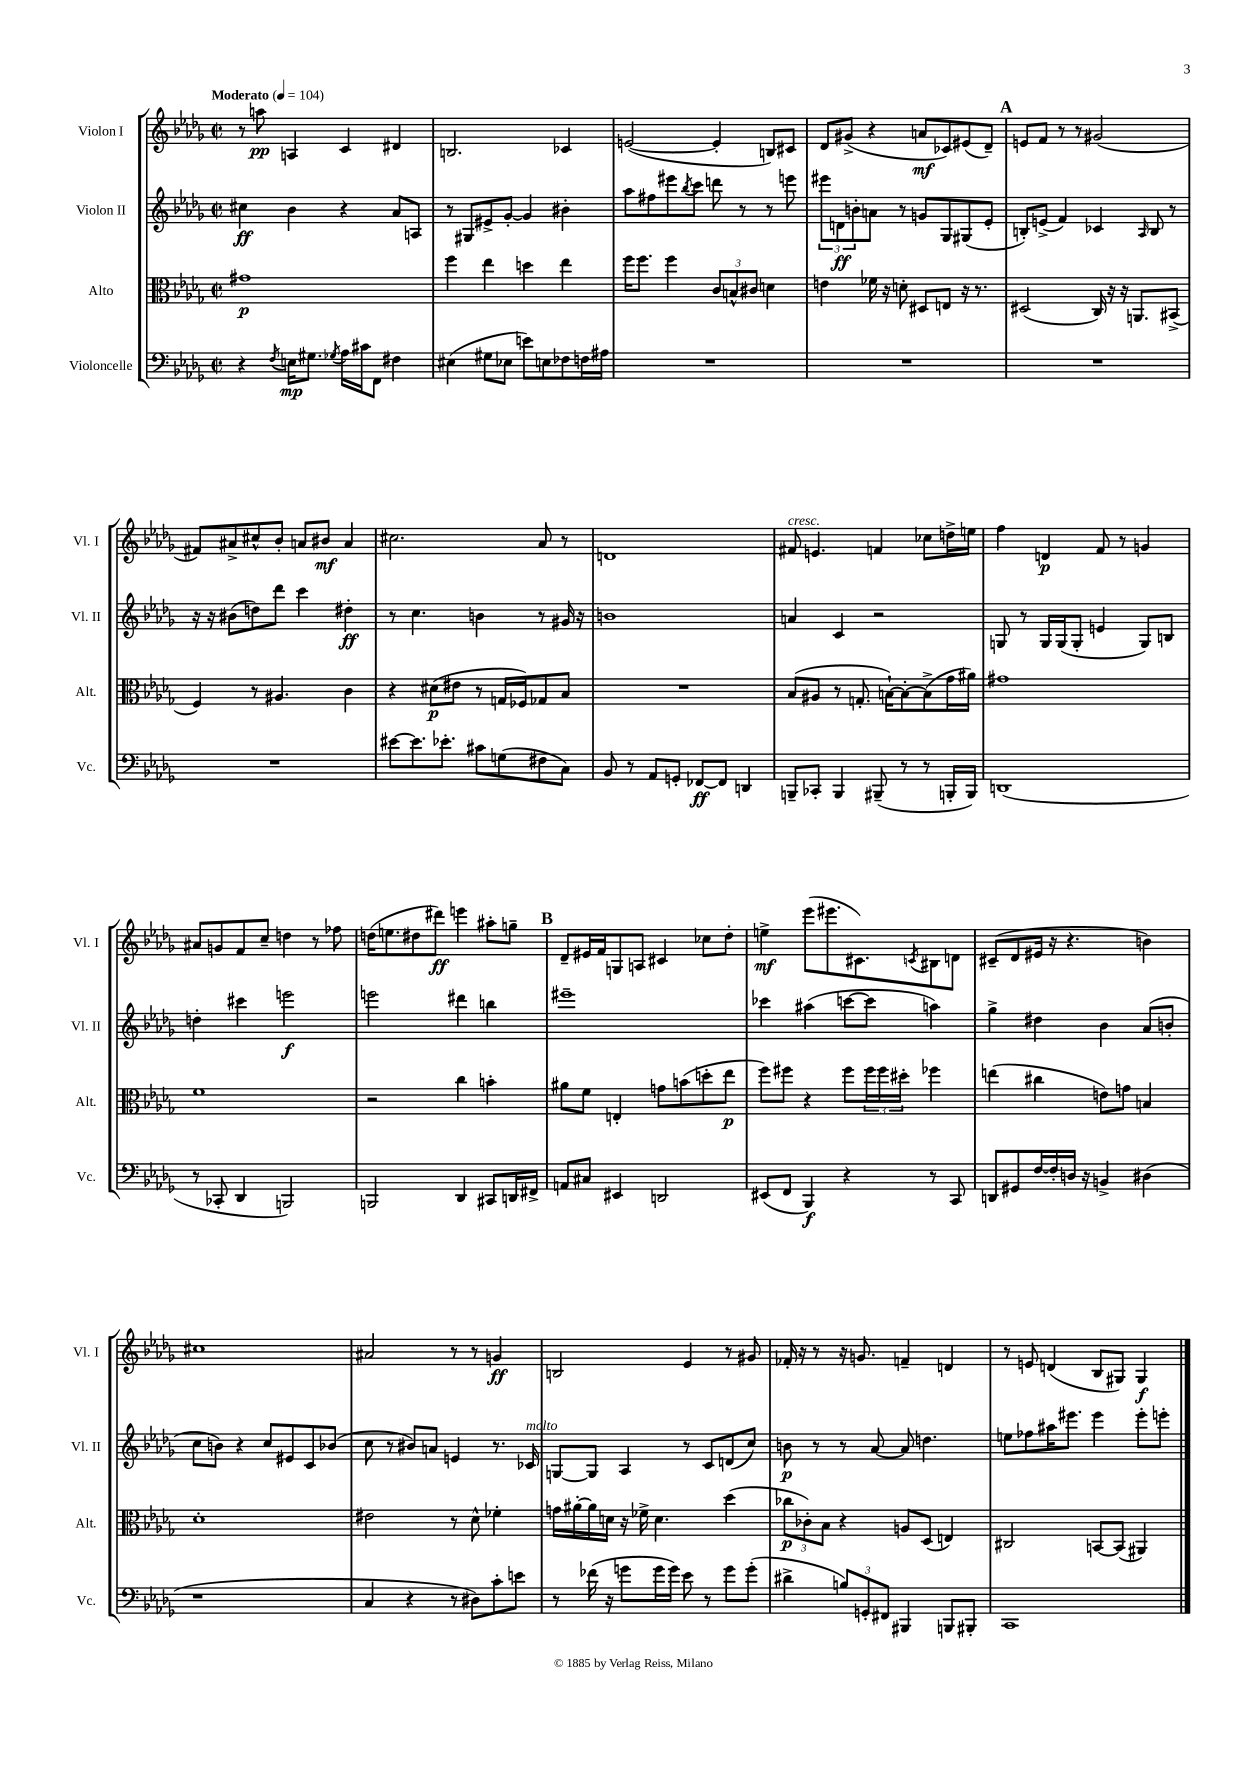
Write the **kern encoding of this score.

**kern	**dynam	**kern	**dynam	**kern	**dynam	**kern	**dynam
*part4	*part4	*part3	*part3	*part2	*part2	*part1	*part1
*staff4	*staff4	*staff3	*staff3	*staff2	*staff2	*staff1	*staff1
*I"Violoncelle	*	*I"Alto	*	*I"Violon II	*	*I"Violon I	*
*I'Vc.	*	*I'Alt.	*	*I'Vl. II	*	*I'Vl. I	*
*clefF4	*	*clefC3	*	*clefG2	*	*clefG2	*
*k[b-e-a-d-g-]	*	*k[b-e-a-d-g-]	*	*k[b-e-a-d-g-]	*	*k[b-e-a-d-g-]	*
*M2/2	*	*M2/2	*	*M2/2	*	*M2/2	*
*met(c|)	*	*met(c|)	*	*met(c|)	*	*met(c|)	*
*MM104	*	*MM104	*	*MM104	*	*MM104	*
=1	=1	=1	=1	=1	=1	=1	=1
!	!	!	!	!	!	!LO:TX:a:B:t=Moderato	!
4r	.	1g#X	p	4cc#X\	ff	8r	.
.	.	.	.	.	.	8aan\	pp
8qF/	.	.	.	.	.	.	.
16En\KL	mp	.	.	4b-\	.	4An/	.
8.G#X\J	.	.	.	.	.	.	.
8qG-X/	.	.	.	.	.	.	.
16A-\LL	.	.	.	4r	.	4c/	.
16c#X\J	.	.	.	.	.	.	.
8FF\J	.	.	.	.	.	.	.
4F#X\	.	.	.	8a-/L	.	4d#X/	.
.	.	.	.	8An/J	.	.	.
=2	=2	=2	=2	=2	=2	=2	=2
(4E#X\	.	4ff\	.	8r	.	2.Bn/	.
.	.	.	.	8G#X/L	.	.	.
8G#X\L	.	4ee-\	.	8e#X^/	.	.	.
8E-X\J	.	.	.	[8g-'/J	.	.	.
8en\L)	.	4ddn\	.	4g-/]	.	.	.
8En\	.	.	.	.	.	.	.
8F-X\	.	4ee-\	.	4b#X'\	.	4c-X/	.
16Fn\L	.	.	.	.	.	.	.
16A#X\JJ	.	.	.	.	.	.	.
=3	=3	=3	=3	=3	=3	=3	=3
1r	.	16ff\KL	.	8aa-\L	.	([2en/	.
.	.	8.ff\J	.	.	.	.	.
.	.	.	.	8ff#X\	.	.	.
.	.	4ff\	.	8eee#X\	.	.	.
.	.	.	.	8qbb-/	.	.	.
.	.	.	.	8ccc\J	.	.	.
.	.	12c/L	.	8dddn\	.	4e'/]	.
.	.	12Bn^^/	.	.	.	.	.
.	.	.	.	8r	.	.	.
.	.	12c#X/J	.	.	.	.	.
.	.	4dn\	.	8r	.	8Bn/L)	.
.	.	.	.	8eeen\	.	8c#X/J	.
=4	=4	=4	=4	=4	=4	=4	=4
1r	.	4en\	.	12eee#X\L	.	8d-/L	.
.	.	.	.	12dn\	ff	.	.
.	.	.	.	.	.	(8g#X^/J	.
.	.	.	.	12bn'\	.	.	.
.	.	16f-X\	.	8an\J	.	4r	.
.	.	16r	.	.	.	.	.
.	.	8dn'\	.	8r	.	.	.
.	.	8D#X/L	.	8gn/L	.	8an/L	mf
.	.	8En/J	.	8G-/	.	8c-X/)	.
.	.	16r	.	(8G#X/	.	(8e#X/	.
.	.	8.r	.	.	.	.	.
.	.	.	.	8e-'/J	.	8d-~/J)	.
!!LO:REH:place=s1:t=A
=5	=5	=5	=5	=5	=5	=5	=5
1r	.	(2D#X/	.	8Bn'/L)	.	8en/L	.
.	.	.	.	(8en^/J	.	8f/J	.
.	.	.	.	4f/)	.	8r	.
.	.	.	.	.	.	8r	.
.	.	16C/)	.	4c-X/	.	(2g#X/	.
.	.	16r	.	.	.	.	.
.	.	16r	.	.	.	.	.
.	.	8.AAn/L	.	.	.	.	.
.	.	.	.	16qqA-/	.	.	.
.	.	.	.	8B/	.	.	.
.	.	(8BB#X^/J	.	8r	.	.	.
!!LO:LB:g=z
=6	=6	=6	=6	=6	=6	=6	=6
1r	.	4F/)	.	16r	.	8f#X/L)	.
.	.	.	.	16r	.	.	.
.	.	.	.	(8b#X\L	.	8a#X^/	.
.	.	8r	.	8ddn\)	.	8cc#X^^/	.
.	.	4.A#X/	.	8ddd-\J	.	8b-'/J	.
.	.	.	.	4ccc\	.	8an/L	.
.	.	.	.	.	.	8b#X/J	mf
.	.	4c\	.	4dd#X'\	ff	4a/	.
=7	=7	=7	=7	=7	=7	=7	=7
[8e#X\L	.	4r	.	8r	.	2.cc#X\	.
8.e#\]	.	.	.	4.cc\	.	.	.
.	.	(8d#X\L	p	.	.	.	.
8.e-X'\J	.	.	.	.	.	.	.
.	.	8e#X\J	.	.	.	.	.
8c#X\L	.	8r	.	4bn\	.	.	.
(8Gn\	.	16Gn/LL	.	.	.	.	.
.	.	16F-X/J)	.	.	.	.	.
8F#X\	.	8G-X/	.	8r	.	8a-/	.
8C\J)	.	8B-/J	.	16g#X/	.	8r	.
.	.	.	.	16r	.	.	.
=8	=8	=8	=8	=8	=8	=8	=8
8BB-/	.	1r	.	1bn	.	1dn	.
8r	.	.	.	.	.	.	.
8AA-/L	.	.	.	.	.	.	.
8GGn'/J	.	.	.	.	.	.	.
[8FF-X/L	ff	.	.	.	.	.	.
8FF-/J]	.	.	.	.	.	.	.
4DDn/	.	.	.	.	.	.	.
=9	=9	=9	=9	=9	=9	=9	=9
!	!	!	!	!	!	!LO:TX:a:i:t=cresc.	!
8BBBn~/L	.	(8B-/L	.	4an/	.	8f#X/	.
8CC-X'/J	.	8A#X/J	.	.	.	4.en/	.
4BBB/	.	8r	.	4c/	.	.	.
.	.	8.Gn'/	.	.	.	.	.
(8BBB#X~/	.	.	.	2r	.	4fn/	.
.	.	[16Bn`\KL)	.	.	.	.	.
8r	.	8B'\_	.	.	.	.	.
8r	.	(8B^\]	.	.	.	8cc-X\L	.
16BBBn'/LL	.	16g-\L	.	.	.	16ddn^\L	.
16BBB/JJ)	.	16a#X\JJ)	.	.	.	16een\JJ	.
=10	=10	=10	=10	=10	=10	=10	=10
(1DDn	.	1g#X	.	8Gn/	.	4ff\	.
.	.	.	.	8r	.	.	.
.	.	.	.	16G/LL	.	4dn/	p
.	.	.	.	(16G/J	.	.	.
.	.	.	.	8G'/J	.	.	.
.	.	.	.	4en/	.	8f/	.
.	.	.	.	.	.	8r	.
.	.	.	.	8G/L)	.	4gn/	.
.	.	.	.	8Bn/J	.	.	.
!!LO:LB:g=z
=11	=11	=11	=11	=11	=11	=11	=11
8r	.	1f	.	4ddn'\	.	8a#X/L	.
8CC-X'/	.	.	.	.	.	8gn/	.
4DD-/	.	.	.	4ccc#X\	.	8f/	.
.	.	.	.	.	.	8cc~/J	.
2BBBn/)	.	.	.	2eeen\	f	4ddn\	.
.	.	.	.	.	.	8r	.
.	.	.	.	.	.	8ff-X\	.
=12	=12	=12	=12	=12	=12	=12	=12
2BBBn/	.	2r	.	2eeen\	.	(16ddn\KL	.
.	.	.	.	.	.	8.een\	.
.	.	.	.	.	.	8dd#X\	.
.	.	.	.	.	.	8ddd#X\J)	ff
4DD-/	.	4cc\	.	4ddd#X\	.	4eeen\	.
8CC#X/L	.	4bn'\	.	4bbn\	.	8aa#X'\L	.
16DDn/L	.	.	.	.	.	8ggn~\J	.
16FF#X^/JJ	.	.	.	.	.	.	.
!!LO:REH:place=s1:t=B
=13	=13	=13	=13	=13	=13	=13	=13
8AAn/L	.	8a#X\L	.	1eee#X~	.	8d-~/L	.
8C#X/J	.	8f\J	.	.	.	16e#X/L	.
.	.	.	.	.	.	16f/J	.
4EE#X/	.	4En'/	.	.	.	8Gn/	.
.	.	.	.	.	.	8An/J	.
2DDn/	.	8gn\L	.	.	.	4c#X/	.
.	.	(8bn\	.	.	.	.	.
.	.	8ddn'\	.	.	.	8cc-X\L	.
.	.	8ee-\J	p	.	.	8dd-'\J	.
=14	=14	=14	=14	=14	=14	=14	=14
(8EE#X/L	.	8ff\L)	.	4ccc-X\	.	4een^\	mf
8FF/J	.	8ff#X\J	.	.	.	.	.
4BBB-/)	f	4r	.	(4aa#X\	.	(8eee-\L	.
.	.	.	.	.	.	8.eee#X\	.
4r	.	8ff#\L	.	[8cccn\L	.	.	.
.	.	.	.	.	.	8.c#X\)	.
.	.	24ff#\L	.	8ccc\J]	.	.	.
.	.	24ff#\	.	.	.	.	.
.	.	24dd#X'\JJ	.	.	.	.	.
.	.	.	.	.	.	8qcn/	.
8r	.	4ff-X\	.	4aan\)	.	8B#X\	.
8CC/	.	.	.	.	.	8dn\J	.
=15	=15	=15	=15	=15	=15	=15	=15
8DDn/L	.	(4een\	.	4gg-^\	.	(8c#X~/L	.
8GG#X/	.	.	.	.	.	8d-/	.
[16F/L	.	4cc#X\	.	4dd#X\	.	16e#X/Jk	.
16F'/]	.	.	.	.	.	16r	.
16Dn/JJ	.	.	.	.	.	4.r	.
16r	.	.	.	.	.	.	.
4BBn^/	.	8en\L)	.	4b-\	.	.	.
.	.	8gn\J	.	.	.	.	.
(4D#X\	.	4Bn/	.	(8a-/L	.	4bn\)	.
.	.	.	.	8bn'/J	.	.	.
!!LO:LB:g=z
=16	=16	=16	=16	=16	=16	=16	=16
1r	.	1d-'	.	8cc\L	.	1cc#X	.
.	.	.	.	8bn\J)	.	.	.
.	.	.	.	4r	.	.	.
.	.	.	.	8cc/L	.	.	.
.	.	.	.	8e#X/	.	.	.
.	.	.	.	8c/	.	.	.
.	.	.	.	(8b-X/J	.	.	.
=17	=17	=17	=17	=17	=17	=17	=17
4C/	.	2e#X\	.	8cc\	.	2a#X/	.
.	.	.	.	8r	.	.	.
4r	.	.	.	8b#X/L)	.	.	.
.	.	.	.	8an/J	.	.	.
8r	.	8r	.	4en/	.	8r	.
8D#X\L)	.	8d-^^\	.	.	.	8r	.
8c'\	.	4f-X'\	.	8.r	.	4gn/	ff
8en\J	.	.	.	.	.	.	.
!	!	!	!	!LO:TX:a:i:t=molto	!	!	!
.	.	.	.	16c-X/	.	.	.
=18	=18	=18	=18	=18	=18	=18	=18
8r	.	16gn\LL	.	[8Gn/L	.	2Bn/	.
.	.	[16a#X'\	.	.	.	.	.
(16f-X\	.	16a#\]	.	8G/J]	.	.	.
16r	.	16dn\JJ	.	.	.	.	.
8gn\L	.	16r	.	4A-/	.	.	.
.	.	16f-X^\	.	.	.	.	.
16g\L	.	4.d\	.	.	.	.	.
16g\JJ)	.	.	.	.	.	.	.
8e-\	.	.	.	8r	.	4e-/	.
8r	.	.	.	8c/L	.	.	.
8g\L	.	(4dd-\	.	(8dn/	.	8r	.
(8g'\J	.	.	.	8cc/J)	.	8g#X/	.
=19	=19	=19	=19	=19	=19	=19	=19
4d#X^\	.	12cc-X\L	p	8bn\	p	16f-X'/	.
.	.	.	.	.	.	16r	.
.	.	12c-X'\)	.	.	.	.	.
.	.	.	.	8r	.	8r	.
.	.	12B-\J	.	.	.	.	.
12Bn/L)	.	4r	.	8r	.	16r	.
.	.	.	.	.	.	8.gn/	.
12GGn'/	.	.	.	.	.	.	.
.	.	.	.	[8a-/	.	.	.
12FF#X/J	.	.	.	.	.	.	.
4BBB#X/	.	8An/L	.	8a-/]	.	4fn~/	.
.	.	(8D-/J	.	4.ddn\	.	.	.
8BBBn/L	.	4En/)	.	.	.	4dn/	.
8BBB#X'/J	.	.	.	.	.	.	.
=20	=20	=20	=20	=20	=20	=20	=20
1CC	.	2C#X/	.	8een\L	.	8r	.
.	.	.	.	8ff-X\	.	8en/	.
.	.	.	.	16aa#X\K	.	(4dn/	.
.	.	.	.	8.eee#X\J	.	.	.
.	.	[8BBn/L	.	4eee#\	.	8B-/L	.
.	.	(8BB/J]	.	.	.	8G#X/J)	.
.	.	4AA#X/)	.	8eee#'\L	.	4G#/	f
.	.	.	.	8eeen'\J	.	.	.
==	==	==	==	==	==	==	==
*-	*-	*-	*-	*-	*-	*-	*-
